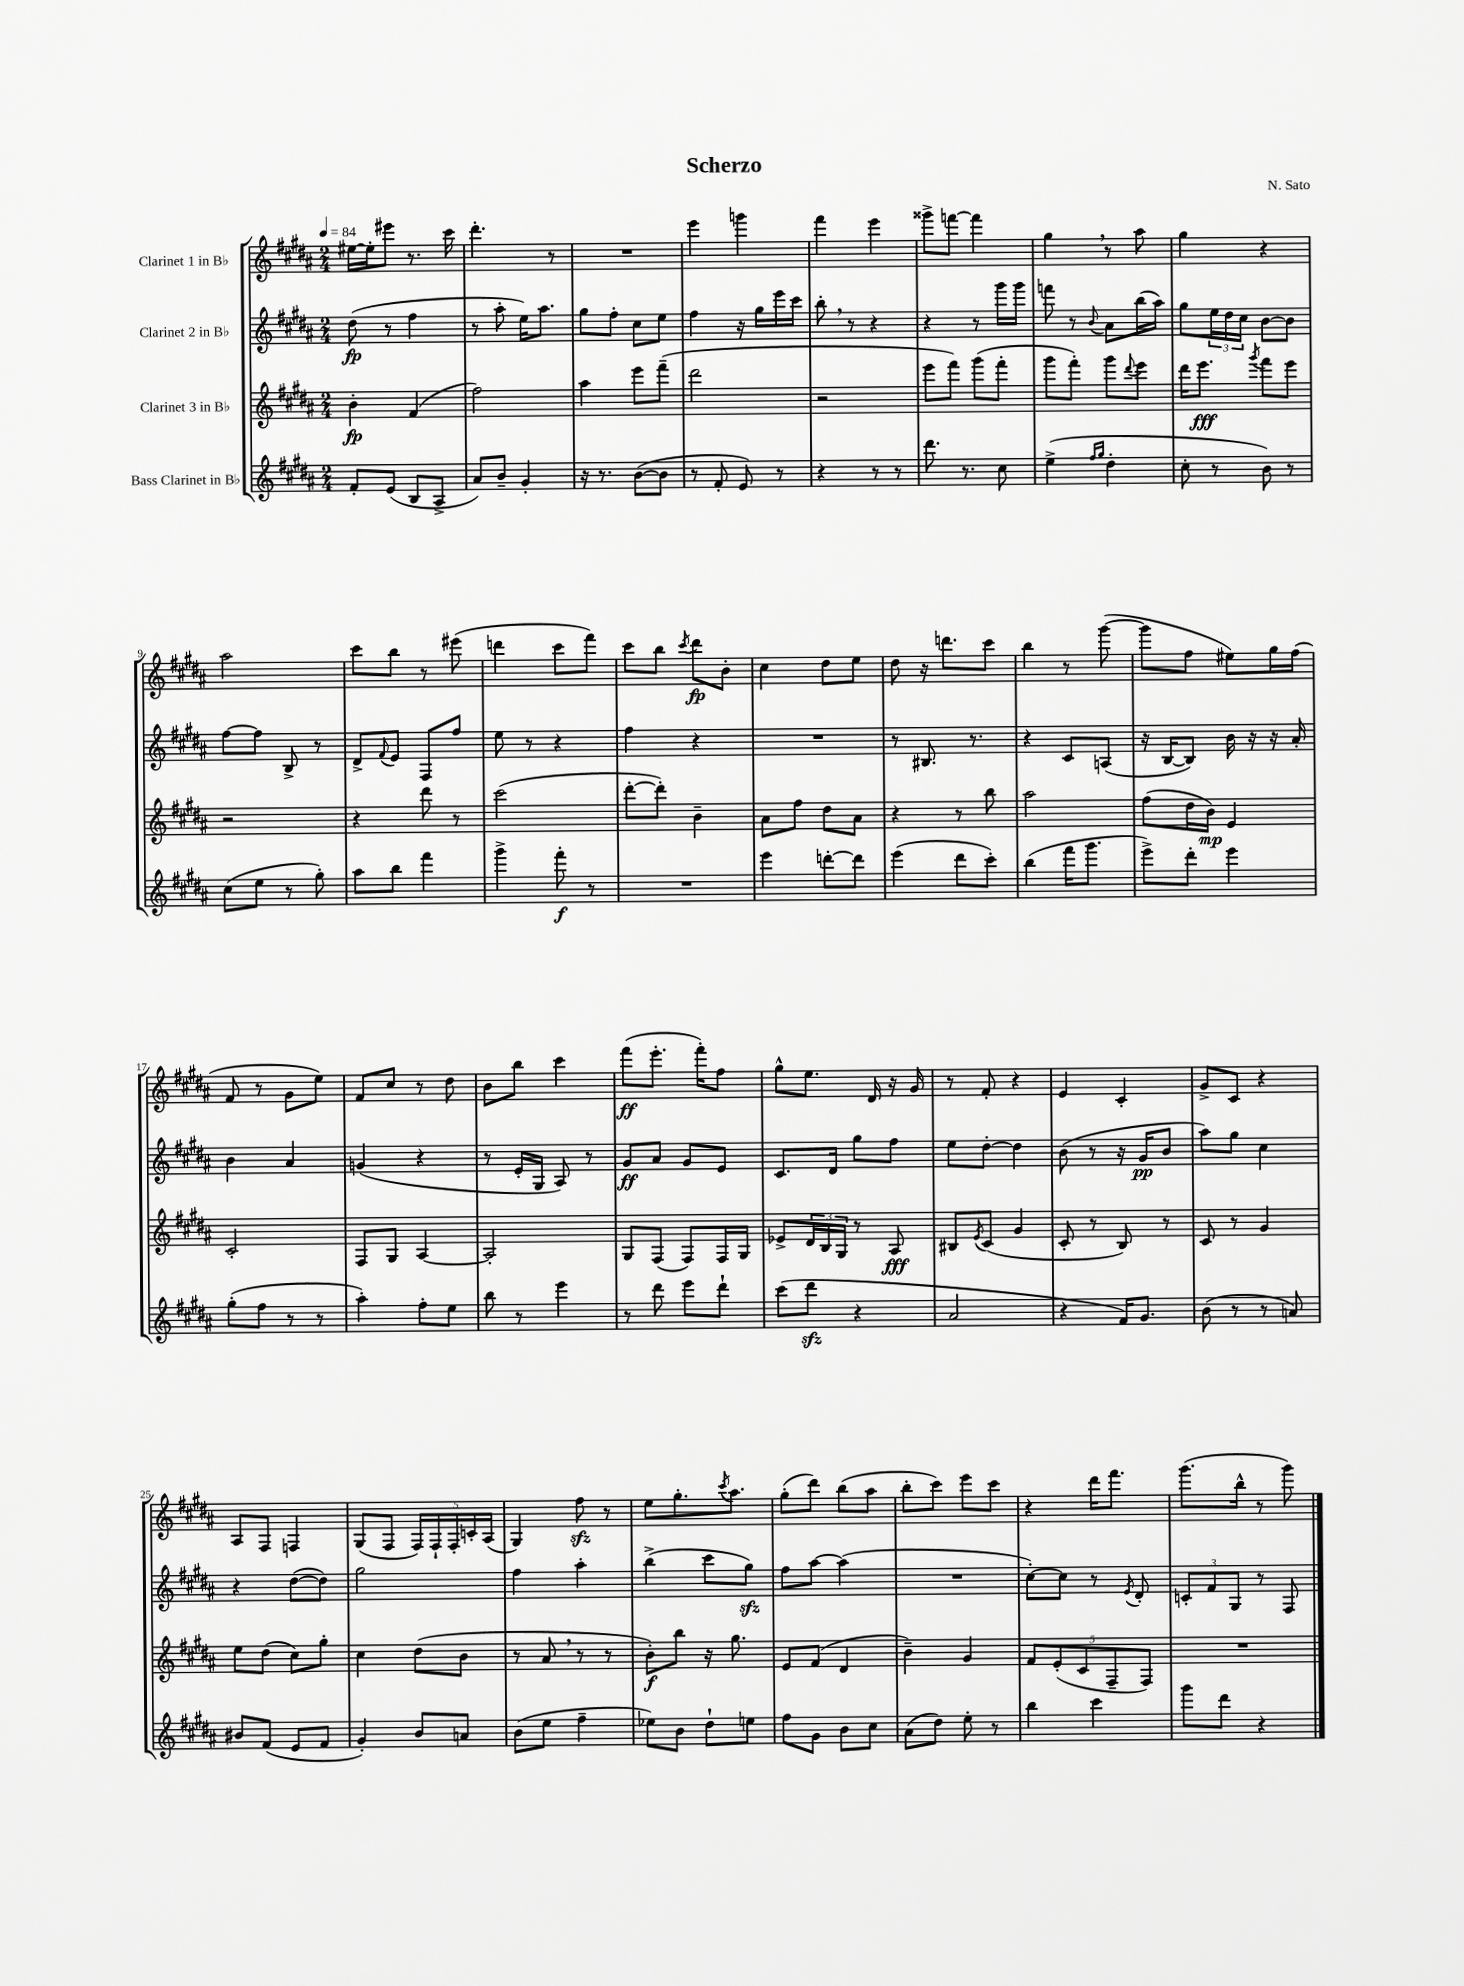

**kern	**kern	**kern	**kern
*staff4	*staff3	*staff2	*staff1
*clefG2	*clefG2	*clefG2	*clefG2
*k[f#c#g#d#a#]	*k[f#c#g#d#a#]	*k[f#c#g#d#a#]	*k[f#c#g#d#a#]
*M2/4	*M2/4	*M2/4	*M2/4
*MM84	*MM84	*MM84	*MM84
8f#'	4b'	(8dd#	[16ee#
.	.	.	16ee#']
(8e	.	8r	8eee#
8B	(4f#	4ff#	8.r
8A#^	.	.	.
.	.	.	16ccc#
=	=	=	=
8a#)	2ff#)	8r	4.ddd#'
8b~	.	8aa#'	.
4g#'	.	16ee)	.
.	.	8.aa#	.
.	.	.	8r
=	=	=	=
16r	4aa#	8gg#	2r
8.r	.	.	.
.	.	8ff#'	.
([8b	8eee	8cc#	.
8b]	(8fff#~	8ee	.
=	=	=	=
8r	2ddd#	4ff#	4eee
8f#'	.	.	.
8e)	.	16r	4ggg
.	.	16gg#	.
8r	.	16eee	.
.	.	16ccc#	.
=	=	=	=
4r	2r	8bb'	4fff#
.	.	8r	.
8r	.	4r	4eee
8r	.	.	.
=	=	=	=
8.ddd#	8eee	4r	8ggg##^
.	8fff#)	.	[8fff
8.r	.	.	.
.	(8ggg#	8r	4fff]
8cc#	8fff#'	16ggg#	.
.	.	16ggg#	.
=	=	=	=
(4ee^	8ggg#	8fff	4gg#
.	8fff#')	8r	.
16qqff#	.	.	.
16qqgg#	.	8qqb	.
4dd#'	8ggg#	8a#	8r
.	8qqddd#	.	.
.	8eee	(16bb	8aa#
.	.	16aa#)	.
=	=	=	=
8cc#'	16ddd#	8gg#	4gg#
.	8.eee	.	.
8r	.	24ee	.
.	.	24dd#	.
.	.	24cc#	.
.	8qggg#	.	.
8b)	8fff#	[8b	4r
8r	8eee	8b]	.
=	=	=	=
(8cc#	2r	[8ff#	2aa#
8ee	.	8ff#]	.
8r	.	8B^	.
8gg#')	.	8r	.
=	=	=	=
8aa#	4r	8d#^	8ccc#
.	.	8qqf#	.
8bb	.	8e	8bb
4fff#	8ddd#	8F#	8r
.	8r	8ff#	(8eee#
=	=	=	=
4ggg#^	(2ccc#	8ee	4ddd
.	.	8r	.
8fff#'	.	4r	8ccc#
8r	.	.	8fff#)
=	=	=	=
2r	[8ddd#'	4ff#	8ccc#
.	8ddd#'])	.	8bb
.	.	.	8qccc#
.	4b~	4r	8ddd#
.	.	.	8b'
=	=	=	=
4eee	8a#	2r	4cc#
.	8ff#	.	.
[8ddd'	8dd#	.	8dd#
8ddd]	8a#	.	8ee
=	=	=	=
(4eee	4r	8r	8dd#
.	.	8.B#	16r
.	.	.	8.ddd
8ddd#	8r	.	.
.	.	8.r	.
8ccc#')	8bb	.	8ccc#
=	=	=	=
(4bb	2aa#	4r	4bb
16fff#	.	8c#	8r
8.ggg#	.	.	.
.	.	(8A	([8ggg#
=	=	=	=
8eee^)	(8ff#	16r	8ggg#]
.	.	[16B	.
8ddd#'	16dd#	8B])	8ff#
.	16b)	.	.
4eee	4e	16b	8ee#)
.	.	16r	.
.	.	16r	16gg#
.	.	16a#'	(16ff#
=	=	=	=
(8gg#'	2c#'	4b	8f#
8ff#	.	.	8r
8r	.	4a#	8g#
8r	.	.	8ee)
=	=	=	=
4aa#')	8F#	(4g	8f#
.	8G#	.	8cc#
8ff#'	[4A#	4r	8r
8ee	.	.	8dd#
=	=	=	=
8bb	2A#']	8r	8b
8r	.	16e'	8bb
.	.	16G#	.
4eee	.	8A#)	4ccc#
.	.	8r	.
=	=	=	=
8r	8G#	8g#	(8fff#
8ddd#	(8F#	8a#	8.eee'
8eee	8F#)	8g#	.
.	.	.	16fff#')
8ddd#`	16F#	8e	8ff#
.	16G#	.	.
=	=	=	=
(8ccc#	8e-^	8.c#	8gg#^^
8ddd#	24d#	.	8.ee
.	24B	.	.
.	.	16d#	.
.	24G#	.	.
4r	8r	8gg#	.
.	.	.	16d#
.	8A#	8ff#	16r
.	.	.	16g#
=	=	=	=
2a#	8B#	8ee	8r
.	8qe	.	.
.	(8c#	[8dd#'	8f#'
.	4g#	4dd#]	4r
=	=	=	=
4r	8c#'	(8b	4e
.	8r	8r	.
16f#)	8B)	16r	4c#'
8.g#	.	16g#	.
.	8r	8b	.
=	=	=	=
(8b	8c#	8aa#)	8g#^
8r	8r	8gg#	8c#
8r	4g#	4cc#	4r
8a)	.	.	.
=	=	=	=
8b#	8ee	4r	8A#
(8f#	(8dd#	.	8F#
8e	8cc#)	([8dd#	4F
8f#	8gg#'	8dd#])	.
=	=	=	=
4g#')	4cc#	2gg#	(8G#
.	.	.	8F#
8b	(8dd#	.	20F#)
.	.	.	20F#`
.	.	.	20F#'
8a	8b	.	.
.	.	.	20c'
.	.	.	(20A#
=	=	=	=
(8b	8r	4ff#	4G#)
8ee	8a#	.	.
4ff#~	8r	4aa#'	8ff#
.	8r	.	8r
=	=	=	=
8ee-)	8b')	(4bb^	8ee
8b	8bb	.	8.gg#'
8dd#`	16r	8ccc#	.
.	.	.	8qccc#
.	8.gg#	.	8.aa#
8ee	.	8gg#)	.
=	=	=	=
8ff#	8e	8ff#	(8gg#'
8g#	(8f#	[8aa#	8ddd#)
8b	4d#	(4aa#]	(8bb
8cc#	.	.	8aa#
=	=	=	=
(8a#	4b~)	2r	8bb'
8dd#)	.	.	8ccc#)
8ee'	4g#	.	8eee
8r	.	.	8ccc#
=	=	=	=
4bb	10f#	[8cc#')	4r
.	(10e'	.	.
.	.	8cc#]	.
.	10c#	.	.
4ccc#	.	8r	16ddd#
.	10F#~	.	.
.	.	.	8.fff#
.	.	8qe	.
.	.	8d#'	.
.	10F#)	.	.
=	=	=	=
8ggg#	2r	12c'	(8.ggg#
.	.	12f#	.
8ddd#	.	.	.
.	.	12G#	.
.	.	.	16bb^^
4r	.	8r	8r
.	.	8F#	8ggg#)
==	==	==	==
*-	*-	*-	*-
